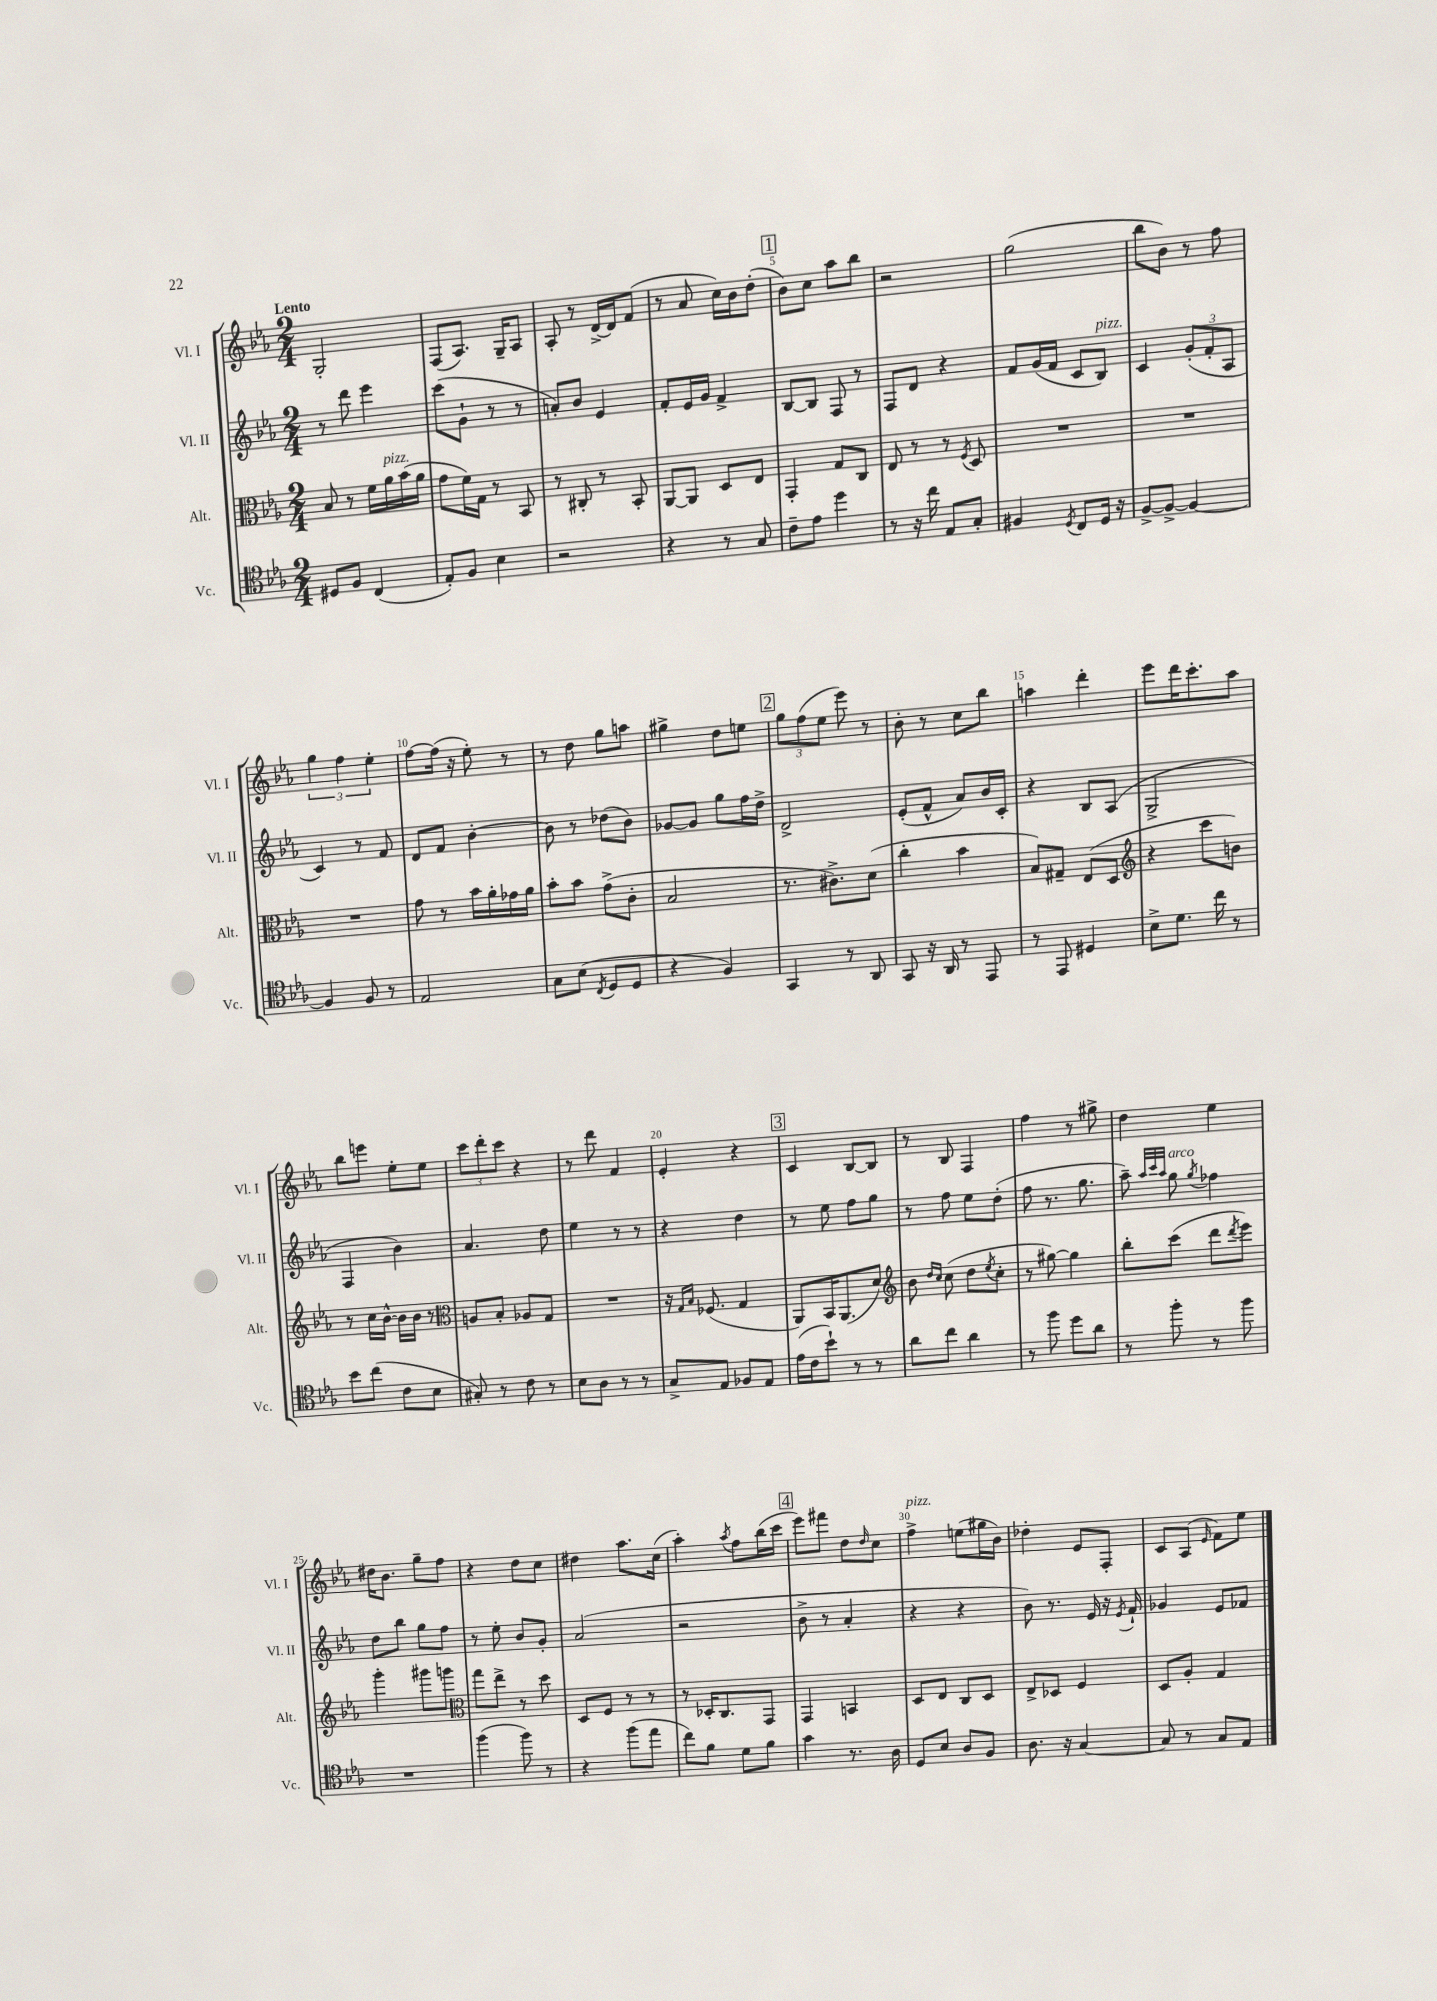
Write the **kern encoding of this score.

**kern	**kern	**kern	**kern
*staff4	*staff3	*staff2	*staff1
*clefC4	*clefC3	*clefG2	*clefG2
*k[b-e-a-]	*k[b-e-a-]	*k[b-e-a-]	*k[b-e-a-]
*M2/4	*M2/4	*M2/4	*M2/4
8D#/L	8B-/	8r	2G'/
8F/J	8r	8ddd\	.
(4C/	16f\LL	4eee-\	.
.	16a-\	.	.
.	(16b-\	.	.
.	16a-\JJ	.	.
=	=	=	=
8E-'/L)	8g\L	(8ccc\L	(8F/L
8F/J	16f\L)	8g`\J	8.A-/J)
.	16G\JJ	.	.
4B-\	8r	8r	.
.	.	.	16G~/LK
.	8BB-/	8r	8A-/J
=	=	=	=
2r	8r	8a'/L)	8A-'/
.	8C#'/	8b-/J	8r
.	8r	4e-/	[16d^/LL
.	.	.	16d/]J
.	8BB-'/	.	(8f/J
=	=	=	=
4r	[8AA-/L	8f'/L	8r
.	8AA-/]J	16e-/L	8a-/
.	.	16g/JJ	.
8r	8D/L	4f^/	16cc\LL)
.	.	.	16b-\J
8G/	8E-/J	.	(8dd'\J
=	=	=	=
8c~\L	4GG'/	[8B-/L	8b-\L)
8e-\J	.	8B-/]J	8cc\J
4dd\	8G/L	8F/	8aa-\L
.	8C/J	8r	8bb-\J
=	=	=	=
8r	8E-/	8F/L	2r
16r	8r	8d/J	.
16cc\	.	.	.
8E-/L	8r	4r	.
.	8qF/	.	.
8G'/J	8D/	.	.
=	=	=	=
4F#/	2r	8f/L	(2gg\
.	.	(16g/L	.
.	.	16f/JJ	.
8qD/	.	.	.
8C/L	.	8c/L	.
16D/Jk	.	8B-/J)	.
16r	.	.	.
=	=	=	=
[8F^/L	2r	4c/	8bb-\L
8F^/_J	.	.	8b-\J)
4F/_	.	(12g'/L	8r
.	.	12f'/	.
.	.	.	8ff\
.	.	12A-/J	.
=	=	=	=
4F/]	2r	4c/)	6gg\
.	.	.	6ff\
8F/	.	8r	.
.	.	.	6ee-'\
8r	.	8f/	.
=	=	=	=
2E-/	8g\	8d/L	[8ff\L
.	8r	8f/J	(16ff\]Jk
.	.	.	16r
.	16b-\LL	[4b-'\	8ee-'\)
.	16a-'\	.	.
.	16g-\	.	8r
.	16a-\JJ	.	.
=	=	=	=
8G\L	8b-'\L	8b-\]	8r
(8B-\J	8b-\J	8r	8dd\
8qC/	.	.	.
8D/L	(8g^\L	(8dd-\L	8gg\L
8D/J	8c'\J	8b-\J)	8aa\J
=	=	=	=
4r	2B-/	[8g-/L	4gg#^\
.	.	8g-/]J	.
4F/)	.	8gg\L	8dd\L
.	.	16ff\L	8ee\J
.	.	16dd^\JJ	.
=	=	=	=
4GG/	8.r	2d^/	12gg\L
.	.	.	(12ff\
.	.	.	12ee-\J
.	8.c#^\L)	.	.
8r	.	.	8eee-\)
8AA-/	(8d\J	.	8r
=	=	=	=
8GG/	4cc'\	(8e-'/L	8b-'\
16r	.	8f^^/J	8r
16AA-/	.	.	.
8r	4b-\	8a-/L)	8cc\L
8EE-/	.	16b-/L	8bb-\J
.	.	16c'/JJ	.
=	=	=	=
8r	8B-/L)	4r	4aa\
8EE-/	8G#~/J	.	.
4D#/	(8E-/L	8B-/L	4ddd'\
.	8D/J	(8A-/J	.
=	=	=	=
*	*clefG2	*	*
8B-^\L	4r	2G^/	8eee-\L
8.d\J	.	.	16ddd\K
.	.	.	8.ccc'\
.	8ccc\L	.	.
16cc\	.	.	.
8r	8b\J)	.	8aa-\J
=	=	=	=
8b-\L	8r	4F/	8bb-\L
(8cc\J	16cc\LL	.	8eee\J
.	[16b-^^\JJ	.	.
8c\L	16b-\]LL	4b-\)	8ee-'\L
.	16b-\JJ	.	.
8B-\J	8r	.	8ee-\J
=	=	=	=
*	*clefC3	*	*
8G#'/)	8A/L	4.a-/	12ccc\L
.	.	.	12ddd'\
8r	8B-'/J	.	.
.	.	.	12ccc\J
8c\	8A-/L	.	4r
8r	8G/J	8dd\	.
=	=	=	=
8B-\L	2r	4ee-\	8r
8A-\J	.	.	8ddd\
8r	.	8r	4f/
8r	.	8r	.
=	=	=	=
8G^/L	16r	4r	4e-'/
.	16qqG/LL	.	.
.	16qqB-/JJ	.	.
.	(8.F-/	.	.
8E-/J	.	.	.
8F-/L	4G/	4dd\	4r
8E-/J	.	.	.
=	=	=	=
(16e-\LL	8AA-/L)	8r	4c/
16c\J	.	.	.
8b-`\J)	16BB-/K	8ee-\	.
.	(8.AA-/	.	.
8r	.	8ff\L	[8B-/L
8r	8d/J)	8gg\J	8B-/]J
=	=	=	=
*	*clefG2	*	*
8a-\L	8b-\	8r	8r
.	16qqdd/LL	.	.
.	16qqcc/JJ	.	.
8cc\J	(8cc\	8ff\	8B-/
4a-\	8dd\L	8ee-\L	4F/
.	8qee-/	.	.
.	8cc'\J	(8dd'\J	.
=	=	=	=
8r	8r	8ff\	4ff\
8ff\	[8gg#\)	8.r	.
8dd\L	4gg#\]	.	8r
.	.	8.gg\	.
8a-\J	.	.	8gg#^\
=	=	=	=
8r	8bb-'\L	8aa-~\)	4dd\
.	.	32qqaa-/LLL	.
.	.	32qqccc/	.
.	.	32qqaa-/JJJ	.
8ff'\	(8ccc\J	8gg\	.
.	.	8qgg/	.
8r	8ddd\L	4ff-\	4ee-\
.	8qddd/	.	.
8ff\	8eee-\J)	.	.
=	=	=	=
2r	4ggg'\	8dd\L	16dd#\LK
.	.	.	8.b-\J
.	.	8bb-\J	.
.	8ggg#\L	8gg\L	8gg~\L
.	8ggg\J	8ff\J	8ff\J
=	=	=	=
*	*clefC3	*	*
(4ff\	8gg\L	8r	4r
.	8ee-^\J	8ee-'\	.
8ff\)	8r	8b-/L	8dd\L
8r	8dd\	8g'/J	8cc\J
=	=	=	=
4r	8D/L	(2a-/	4dd#\
.	8F/J	.	.
(8ff\L	8r	.	8.aa-\L
8ee-\J	8r	.	.
.	.	.	(16cc\Jk
=	=	=	=
8cc\L)	8r	2r	4aa-'\)
8f\J	16D-'/LK	.	.
.	8.C/	.	.
.	.	.	8qaa-/
8d\L	.	.	8ff\L
8f\J	8GG/J	.	(16bb-\L
.	.	.	16ccc\JJ
=	=	=	=
4g\	4GG/	8b-^\	8eee-\L)
.	.	8r	8fff#\J
8.r	4BB/	4a-'/	8dd\L
.	.	.	16qqdd/
.	.	.	8cc\J
16A-\	.	.	.
=	=	=	=
8D/L	8D/L	4r	4ff^\
8B-/J	8E-/J	.	.
8A-/L	8C/L	4r	(8ee\L
8F/J	8D/J	.	16gg#\L
.	.	.	16b-\JJ)
=	=	=	=
8.A-\	8E-^/L	8b-\)	4dd-'\
.	8D-/J	8.r	.
16r	.	.	.
[4G/	4F/	.	8e-/L
.	.	16e-/	.
.	.	16r	8F'/J
.	.	8qe-/	.
.	.	16f`/	.
=	=	=	=
8G/]	8D/L	4g-/	8c/L
8r	8A-'/J	.	(8A-/J
.	.	.	16qqe-/
8G/L	4G/	8e-/L	8f\L)
8E-/J	.	8f-/J	8ee-\J
==	==	==	==
*-	*-	*-	*-
